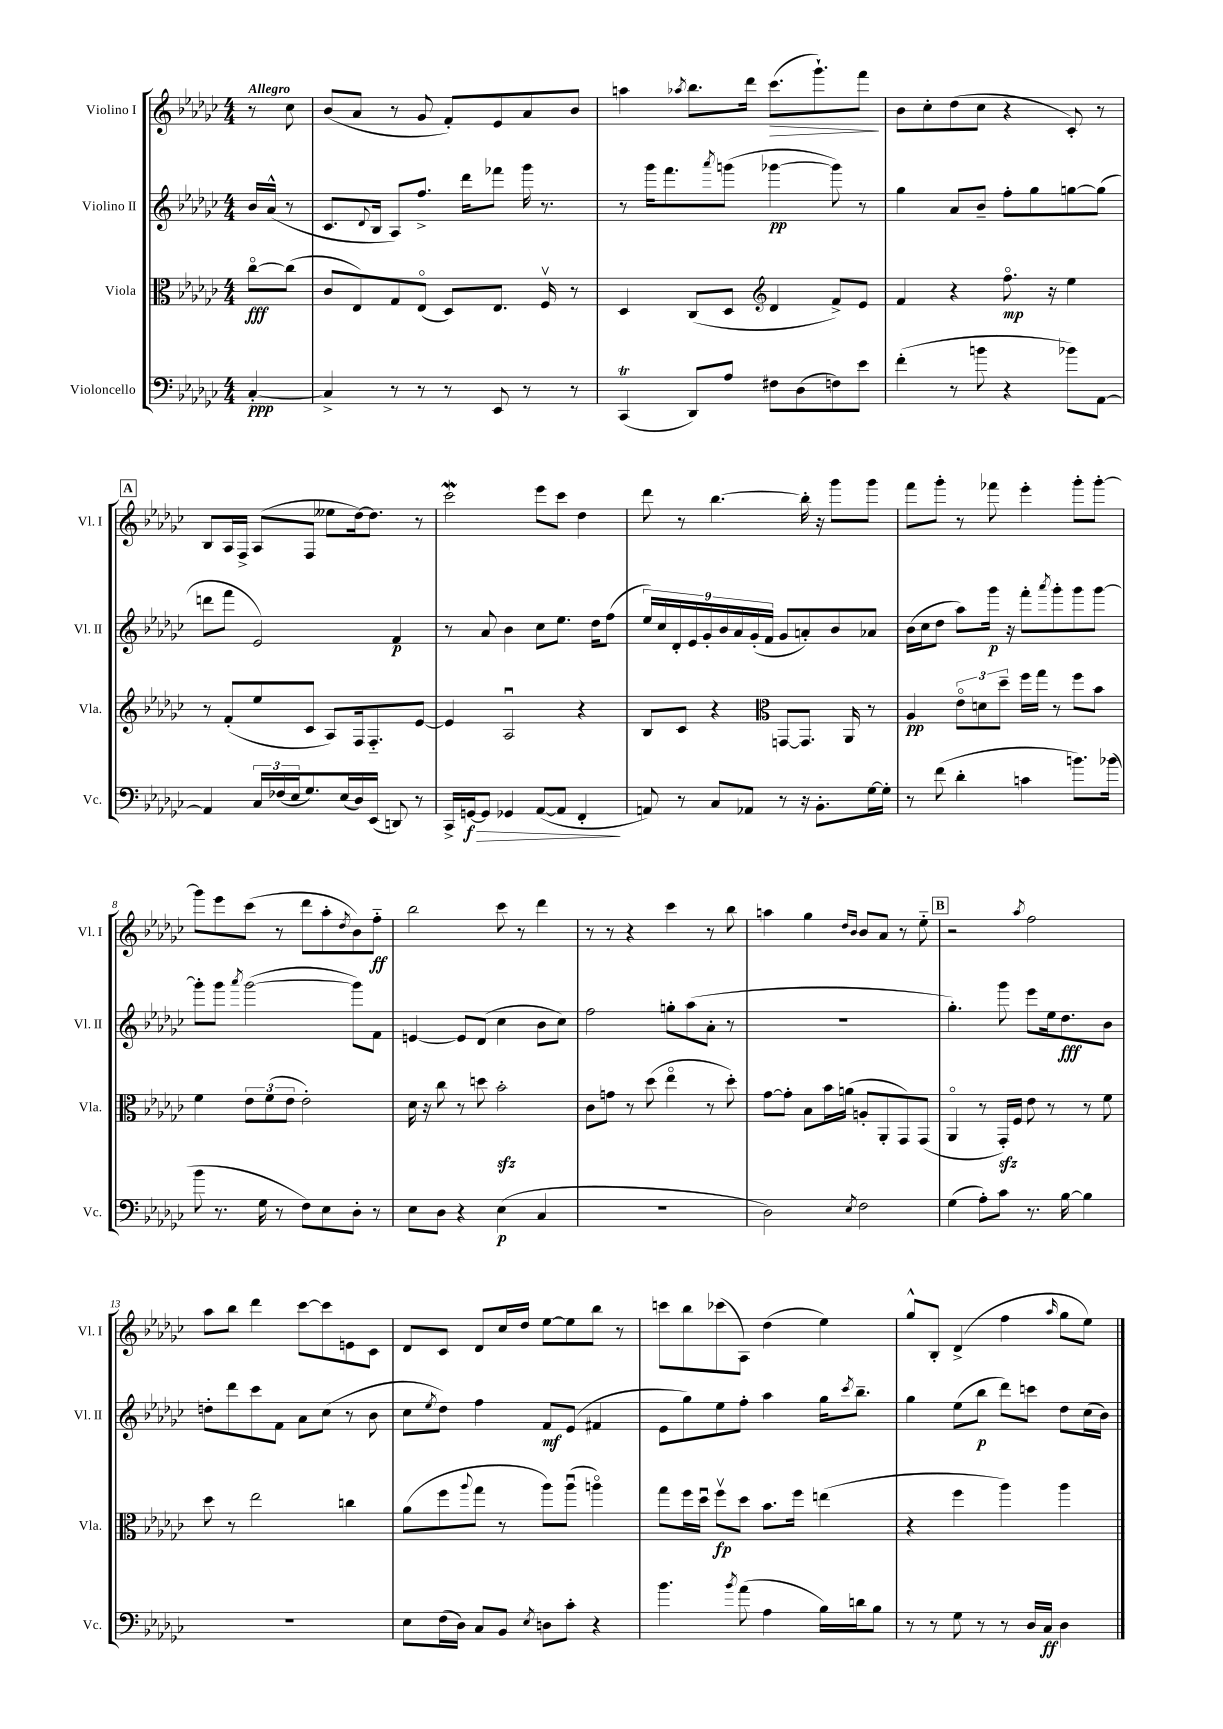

**kern	**kern	**kern	**kern
*staff4	*staff3	*staff2	*staff1
*clefF4	*clefC3	*clefG2	*clefG2
*k[b-e-a-d-g-c-]	*k[b-e-a-d-g-c-]	*k[b-e-a-d-g-c-]	*k[b-e-a-d-g-c-]
*M4/4	*M4/4	*M4/4	*M4/4
[4C-'	[8cc-o	16b-	8r
.	.	(16a-^^	.
.	(8cc-]	8r	8cc-
=	=	=	=
4C-^]	8c-	8.c-	(8b-
.	8E-)	.	8a-
.	.	8qqd-	.
.	.	16B-	.
8r	8G-	8A-)	8r
8r	(8E-o	8.ff^	8g-
8r	8D-)	.	8f')
.	.	16ddd-	.
8EE-	8.E-	8fff-	8e-
8r	.	16ggg-	8a-
.	16Fv	8.r	.
8r	8r	.	8b-
=	=	=	=
(4CC-	4D-	8r	4aa
.	.	16ggg-	.
.	.	8.fff	.
.	.	.	8qaa-
8DD-)	(8C-	.	8.bb-
.	.	8qaaa-	.
8A-	8D-	(8ggg	.
.	.	.	16ddd-
*	*clefG2	*	*
8F#	4d-	[4ggg-	(8.ccc-
(8D-	.	.	.
.	.	.	8.ggg-`)
8F)	8f^)	8ggg-])	.
8e-	8e-	8r	8fff
=	=	=	=
(4f'	4f	4gg-	8b-
.	.	.	8cc-'
8r	4r	8a-	(8dd-
8b	.	8b-~	8cc-
4r	8.ffo	8ff'	4r
.	.	8gg-	.
.	16r	.	.
8b-)	4ee-	[8gg	8c-')
[8AA-	.	(8gg]	8r
=	=	=	=
4AA-]	8r	8ddd	8B-
.	(8f'	8fff	16A-
.	.	.	16F^
24C-	8ee-	2e-)	(8A-
(24F-	.	.	.
24E-	.	.	.
8.G-)	8c-	.	8F
.	8A-)	.	8ee--
(16E-	.	.	.
16D-)	16F	.	[16dd-)
(16EE-	8.F'~	.	8.dd-]
8DD)	.	4f	.
8r	[8e-	.	8r
=	=	=	=
16CC-^	4e-]	8r	2ccc-
[16GG	.	.	.
8GG]	.	8a-	.
4GG-	2A-u	4b-	.
([8AA-	.	8cc-	8eee-
8AA-]	.	8.ee-	8ccc-
4FF'	4r	.	4dd-
.	.	16dd-	.
.	.	(8ff	.
=	=	=	=
8AA)	8B-	18ee-)	8ddd-
.	.	18cc-	.
.	.	18d-'	.
8r	8c-	.	8r
.	.	18e-	.
.	.	18g-'	.
8C-	4r	.	[4.bb-
.	.	18b-	.
.	.	18a-	.
8AA-	.	.	.
.	.	(18g-'	.
.	.	18f	.
*	*clefC3	*	*
8r	[8GG	8g-	.
16r	8.GG]	8a')	16bb-']
8.BB-'	.	.	16r
.	.	8b-	8ggg-
.	16AA-	.	.
[16G-	8r	8a-	8ggg-
16G-']	.	.	.
=	=	=	=
8r	4A-	(16b-	8fff
.	.	16cc-	.
(8f	.	8dd-	8ggg-'
4d-'	12e-o	8aa-)	8r
.	12d	.	.
.	.	16ggg-	8fff-
.	12dd-~	.	.
.	.	16r	.
4c	16ff	8fff'	4eee-'
.	16gg-	.	.
.	.	8qaaa-	.
.	8r	8ggg-'	.
8.b)	8ff	8ggg-	8ggg-'
.	8b-	[8ggg-	[8ggg-'
(16b-	.	.	.
=	=	=	=
8b-	4f	8ggg-']	8ggg-]
8.r	.	8ggg-	8eee-
.	.	8qaaa-	.
.	12e-	([2ggg-	(8ccc-
16G-	.	.	.
.	(12f	.	.
8r	.	.	8r
.	12e-	.	.
8F)	2e-')	.	8ddd-
8E-	.	.	8aa-'
.	.	.	8qdd-
8D-'	.	8ggg-])	8b-)
8r	.	8f	8ff'~
=	=	=	=
8E-	16d-	[4e	2bb-
.	16r	.	.
8D-	8cc-	.	.
4r	8r	8e]	.
.	8dd	(8d-	.
(4E-	2b-'	4cc-	8ccc-
.	.	.	8r
4C-	.	8b-	4ddd-
.	.	8cc-)	.
=	=	=	=
1r	8c-	2ff	8r
.	8g	.	8r
.	8r	.	4r
.	(8dd-	.	.
.	4ee-o	8gg'	4ccc-
.	.	(8aa-	.
.	8r	8a-'	8r
.	8dd-')	8r	8bb-
=	=	=	=
2D-)	[8g-	1r	4aa
.	8g-']	.	.
.	8B-	.	4gg-
.	16b-	.	.
.	(16a	.	.
.	.	.	16qqdd-
8qE-	.	.	16qqb-
2F	8A'	.	8b-
.	8AA-'	.	8a-
.	8GG-)	.	8r
.	(8GG-	.	8ee-'~
=	=	=	=
(4G-	4AA-o	4.gg-')	2r
8A-')	8r	.	.
8c-	16GG-')	8ggg-	.
.	16F	.	.
.	.	.	8qaa-
8.r	8e-	8eee-	2ff
.	8r	16ee-	.
[16B-	.	8.dd-	.
4B-]	8r	.	.
.	8f	8b-	.
=	=	=	=
1r	8dd-	8dd'	8aa-
.	8r	8ddd-	8bb-
.	2ee-	8ccc-	4ddd-
.	.	8f	.
.	.	8a-	[8ccc-
.	.	(8cc-	8ccc-]
.	4cc	8r	8e
.	.	8b-	8c-
=	=	=	=
8E-	(8a-	8cc-	8d-
.	.	8qee-	.
(16F	8ff	8dd-)	8c-
16D-)	.	.	.
.	8qqaa-	.	.
8C-	8gg-	4ff	8d-
8BB-	8r	.	16cc-
.	.	.	16dd-
8qE-	.	.	.
8D	8aa-)	8f	[8ee-
8c-'	(8aa-u	(8e-	8ee-]
4r	4aao)	4f#	8bb-
.	.	.	8r
=	=	=	=
4.b-	8gg-	8e-	8ccc
.	16ff	8gg-)	8bb-
.	16dd-u	.	.
.	8ffv	8ee-	(8ccc-
8qb-	.	.	.
(8a-	8dd-	8ff'	8A-)
4A-	8.b-	4aa-	(4dd-
.	16ff	.	.
16B-)	(4ee	16gg-	4ee-)
.	.	8qccc-	.
16d	.	8.bb-~	.
8B-	.	.	.
=	=	=	=
8r	4r	4gg-	8gg-^^
8r	.	.	8B-'
8G-	4ff	(8ee-	(4d-^
8r	.	8bb-	.
8r	4aa-)	8ddd-)	4ff
16D-	.	8ccc	.
16C-	.	.	.
.	.	.	16qqaa-
4D-	4aa-	8dd-	8gg-
.	.	(16cc-	8ee-)
.	.	16b-)	.
==	==	==	==
*-	*-	*-	*-
